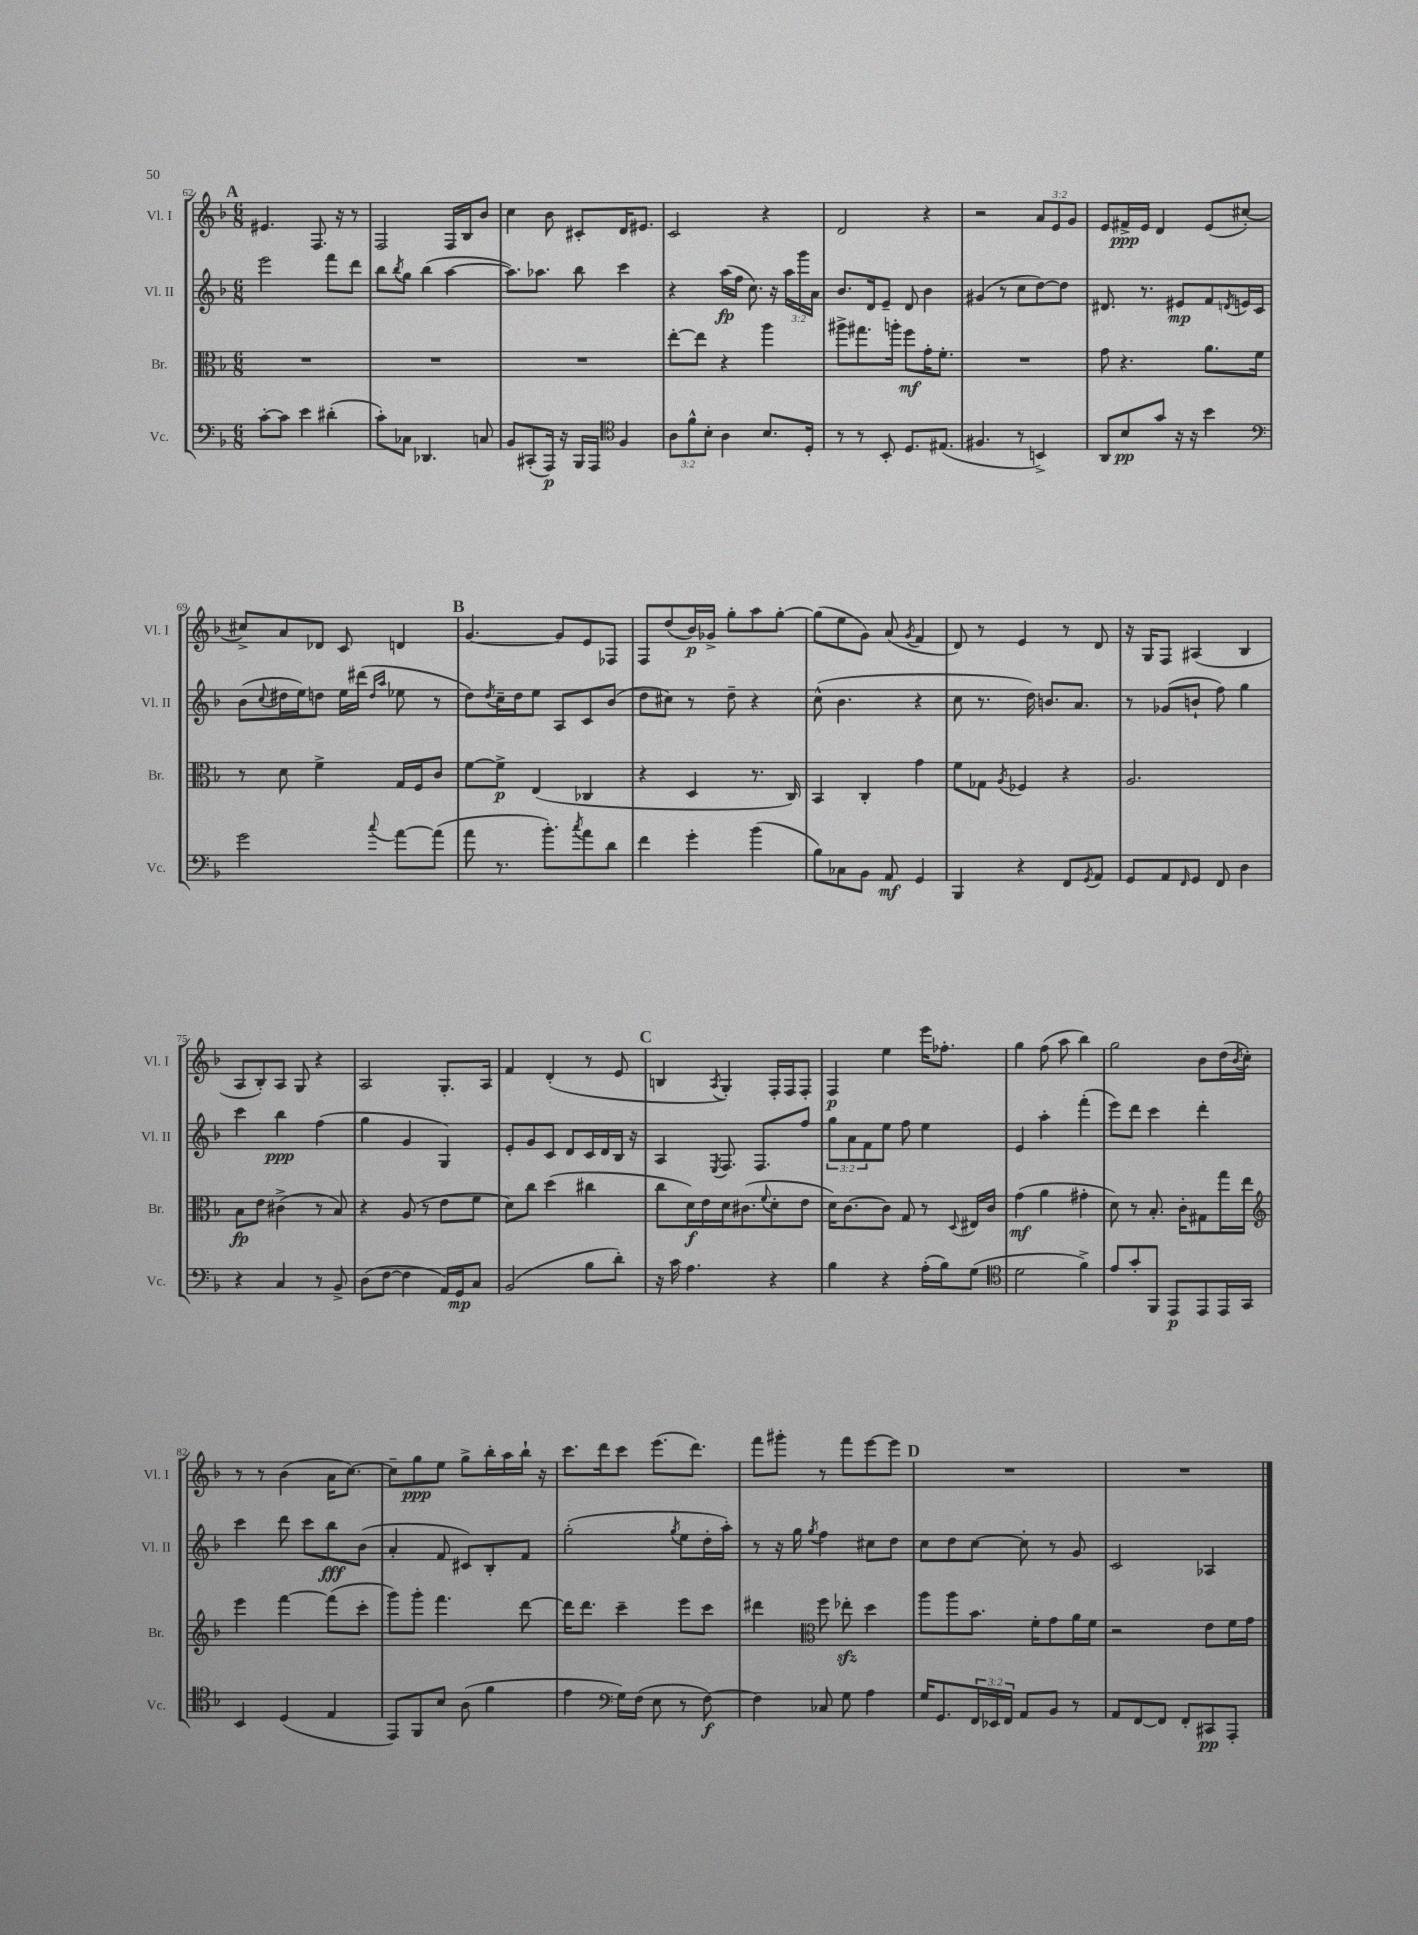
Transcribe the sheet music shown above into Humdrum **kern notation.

**kern	**dynam	**kern	**dynam	**kern	**dynam	**kern	**dynam
*part4	*part4	*part3	*part3	*part2	*part2	*part1	*part1
*staff4	*staff4	*staff3	*staff3	*staff2	*staff2	*staff1	*staff1
*I"Vc.	*	*I"Br.	*	*I"Vl. II	*	*I"Vl. I	*
*I'Vc.	*	*I'Br.	*	*I'Vl. II	*	*I'Vl. I	*
*clefF4	*	*clefC3	*	*clefG2	*	*clefG2	*
*k[b-]	*	*k[b-]	*	*k[b-]	*	*k[b-]	*
*M6/8	*	*M6/8	*	*M6/8	*	*M6/8	*
!!LO:REH:place=s1:t=A
=62	=62	=62	=62	=62	=62	=62	=62
[8c'\L	.	2.r	.	2eee\	.	4.e#X/	.
8c\J]	.	.	.	.	.	.	.
4e\	.	.	.	.	.	.	.
.	.	.	.	.	.	8.F/	.
(4d#X'\	.	.	.	8fff\L	.	.	.
.	.	.	.	.	.	16r	.
.	.	.	.	8ddd\J	.	8r	.
=63	=63	=63	=63	=63	=63	=63	=63
8c'\L)	.	2.r	.	8bb-\L	.	2F/	.
.	.	.	.	8qbb-/	.	.	.
8C-X\J	.	.	.	8gg\J	.	.	.
4.DD-X/	.	.	.	(4bb-\	.	.	.
.	.	.	.	[4aa\	.	16F/LL	.
.	.	.	.	.	.	16B-/J	.
8Cn/	.	.	.	.	.	8b-/J	.
=64	=64	=64	=64	=64	=64	=64	=64
8BB-/L	.	2.r	.	8.aa\L])	.	4cc\	.
(8CC#X'/	.	.	.	.	.	.	.
.	.	.	.	8.aa-X\J	.	.	.
16AAA/Jk)	p	.	.	.	.	8b-\	.
16r	.	.	.	.	.	.	.
16BBB-/LL	.	.	.	8bb-\	.	8c#X'/L	.
16AAA/JJ	.	.	.	.	.	.	.
*clefC4	*	*	*	*	*	*	*
4F/	.	.	.	4ccc\	.	16d/K	.
.	.	.	.	.	.	8.e#X/J	.
=65	=65	=65	=65	=65	=65	=65	=65
12A\L	.	[8ee'\L	.	4r	.	2c/	.
12f^^\	.	.	.	.	.	.	.
.	.	8ee\J]	.	.	.	.	.
12B-'\J	.	.	.	.	.	.	.
4A\	.	4r	.	(16aa\LL	fp	.	.
.	.	.	.	16ff\JJ	.	.	.
.	.	.	.	8.cc\)	.	.	.
8.B-/L	.	4aa\	.	.	.	4r	.
.	.	.	.	16r	.	.	.
.	.	.	.	24aa\LL	.	.	.
.	.	.	.	24ggg\	.	.	.
16D'/Jk	.	.	.	.	.	.	.
.	.	.	.	24a\JJ	.	.	.
=66	=66	=66	=66	=66	=66	=66	=66
8r	.	8aa#X^\L	.	8.b-/L	.	2d/	.
8r	.	8.gg#X\	.	.	.	.	.
.	.	.	.	16d/k	.	.	.
8BB-'/	.	.	.	8e~/J	.	.	.
.	.	16aan'\Jk	.	.	.	.	.
8.D/L	.	8ff\L	mf	8d/	.	.	.
.	.	16g'\K	.	4b-\	.	4r	.
(8.E#X/J	.	8.f'\J	.	.	.	.	.
=67	=67	=67	=67	=67	=67	=67	=67
4.F#X/	.	2.r	.	(4g#X/	.	2r	.
.	.	.	.	8r	.	.	.
8r	.	.	.	8cc\L	.	.	.
4BBn^/)	.	.	.	[8dd\)	.	12a/L	.
.	.	.	.	.	.	12e/	.
.	.	.	.	8dd\J]	.	.	.
.	.	.	.	.	.	12g/J	.
=68	=68	=68	=68	=68	=68	=68	=68
8AA/L	.	8g\	.	8.d#X/	.	8e/L	.
8B-/	pp	4.r	.	.	.	16f#X^/L	ppp
.	.	.	.	8.r	.	16e/JJ	.
8g/J	.	.	.	.	.	4d/	.
16r	.	.	.	8e#X/L	mp	.	.
16r	.	.	.	.	.	.	.
4b-\	.	8.a\L	.	8f/	.	(8e/L	.
.	.	.	.	8qdn/	.	.	.
.	.	.	.	16en/L	.	[8cc#X'/J)	.
.	.	16f\Jk	.	16c/JJ	.	.	.
!!LO:LB:g=z
=69	=69	=69	=69	=69	=69	=69	=69
*clefF4	*	*	*	*	*	*	*
2g\	.	8r	.	(8b-\L	.	8cc#X^/L]	.
.	.	.	.	8qqcc/	.	.	.
.	.	8d\	.	16dd#X\L	.	8a/	.
.	.	.	.	16ee\J)	.	.	.
.	.	4f^\	.	8ddn\J	.	8d-X/J	.
.	.	.	.	16ee\LL	.	8c/	.
.	.	.	.	(16ddd#X\JJ	.	.	.
.	.	.	.	16qqdd/LL	.	.	.
8qqcc/	.	.	.	16qqaa/JJ	.	.	.
[8a\L	.	16G/LL	.	8ee-X\	.	4dn/	.
.	.	16F/J	.	.	.	.	.
(8a\J]	.	8c/J	.	8r	.	.	.
!!LO:REH:place=s1:t=B
=70	=70	=70	=70	=70	=70	=70	=70
8a\	.	[8f\L	.	8dd\L)	.	[4.g/	.
.	.	.	.	8qdd/	.	.	.
8.r	.	8f^\J]	p	16cc~\L	.	.	.
.	.	.	.	16dd\J	.	.	.
.	.	(4E/	.	8ee\J	.	.	.
8.b-'\L)	.	.	.	.	.	.	.
.	.	.	.	8A/L	.	8g/L]	.
8qcc/	.	.	.	.	.	.	.
8a\	.	4C-X/	.	8c/	.	8e/	.
8d\J	.	.	.	(8b-/J	.	8F-X/J	.
=71	=71	=71	=71	=71	=71	=71	=71
4f\	.	4r	.	8dd\L	.	8F/L	.
.	.	.	.	8cc#X\J)	.	(8dd/	.
4g'\	.	4D/	.	8r	.	16b-/L)	p
.	.	.	.	.	.	16g-X^/JJ	.
.	.	.	.	8dd~\	.	8gg'\L	.
(4b-\	.	8.r	.	4r	.	8aa\	.
.	.	.	.	.	.	[8gg'\J	.
.	.	16C/)	.	.	.	.	.
=72	=72	=72	=72	=72	=72	=72	=72
8B-\L)	.	4BB-/	.	(8cc^^\	.	(8gg\L]	.
8C-X\	.	.	.	4.b-\	.	8ee\	.
8BB-\J	.	4C'/	.	.	.	8g\J)	.
8AA/	mf	.	.	.	.	(8a/	.
.	.	.	.	.	.	8qg/	.
4GG/	.	4g\	.	4r	.	4f/	.
=73	=73	=73	=73	=73	=73	=73	=73
4BBB-/	.	8f\L	.	8cc\	.	8d/)	.
.	.	8G-X\J	.	8.r	.	8r	.
.	.	8qA/	.	.	.	.	.
4r	.	4F-X/	.	.	.	4e/	.
.	.	.	.	16dd\)	.	.	.
.	.	.	.	8.bn/L	.	.	.
8FF/L	.	4r	.	.	.	8r	.
.	.	.	.	8.a/J	.	.	.
8qGG/	.	.	.	.	.	.	.
8AA/J	.	.	.	.	.	8d/	.
=74	=74	=74	=74	=74	=74	=74	=74
8GG/L	.	2.A/	.	8r	.	16r	.
.	.	.	.	.	.	16G/KL	.
8AA/	.	.	.	(8g-X/L	.	8F/J	.
16qqFF/	.	.	.	.	.	.	.
8GG/J	.	.	.	8bn`/J	.	(4A#X/	.
8FF/	.	.	.	8ff\)	.	.	.
4D\	.	.	.	4gg\	.	4B-/	.
!!LO:LB:g=z
=75	=75	=75	=75	=75	=75	=75	=75
4r	.	8B-\L	fp	4ccc\	.	8A/L	.
.	.	8e\J	.	.	.	8B-'/)	.
4C/	.	(4c#X^\	.	4bb-\	ppp	8A/J	.
.	.	.	.	.	.	8G/	.
8r	.	8r	.	(4ff\	.	4r	.
8BB-^/	.	8B-/)	.	.	.	.	.
=76	=76	=76	=76	=76	=76	=76	=76
(8D\L	.	4r	.	4gg\	.	2A/	.
[8F\J	.	.	.	.	.	.	.
4F\]	.	(8A/	.	4g/	.	.	.
.	.	8r	.	.	.	.	.
16AA/LL)	.	8e\L	.	4G/)	.	8.G'/L	.
16GG/J	mp	.	.	.	.	.	.
8C/J	.	8f\J	.	.	.	.	.
.	.	.	.	.	.	16A/Jk	.
=77	=77	=77	=77	=77	=77	=77	=77
(2BB-/	.	8d\L)	.	8e'/L	.	4f/	.
.	.	8cc\J	.	8g/	.	.	.
.	.	(4dd\	.	8c/J	.	(4d'/	.
.	.	.	.	8d/L	.	.	.
8B-\L	.	4cc#X\	.	16c/L	.	8r	.
.	.	.	.	16d/	.	.	.
8d'\J)	.	.	.	16B-/JJ	.	8e/	.
.	.	.	.	16r	.	.	.
!!LO:REH:place=s1:t=C
=78	=78	=78	=78	=78	=78	=78	=78
16r	.	8cc\L	.	4A/	.	4Bn/	.
16c\	.	.	.	.	.	.	.
4.A\	.	16d\L)	f	.	.	.	.
.	.	16e\	.	.	.	.	.
.	.	.	.	8qE/	.	8qA/	.
.	.	16d\J	.	8.F/	.	4G'/)	.
.	.	(8.c#X\	.	.	.	.	.
.	.	.	.	8.F/L	.	.	.
.	.	8qqf/	.	.	.	.	.
4r	.	8d'\	.	.	.	16F'/LL	.
.	.	.	.	.	.	16F/J	.
.	.	8e\J	.	8ff/J	.	8F'/J	.
=79	=79	=79	=79	=79	=79	=79	=79
4B-\	.	16d\KL)	.	12gg\L	.	4F/	p
.	.	[8.c\	.	.	.	.	.
.	.	.	.	12a\	.	.	.
.	.	.	.	12f\	.	.	.
4r	.	8c\J]	.	8ee\J	.	4ee\	.
.	.	8G/	.	8ff\	.	.	.
(16A'\LL	.	8r	.	4ee\	.	16eee\KL	.
16B-\J)	.	.	.	.	.	8.ff-X'\J	.
.	.	8qqD/	.	.	.	.	.
(8G\J	.	16E#X/LL	.	.	.	.	.
.	.	16c/JJ	.	.	.	.	.
=80	=80	=80	=80	=80	=80	=80	=80
*clefC4	*	*	*	*	*	*	*
2d\	.	(4g\	mf	4e/	.	4gg\	.
.	.	4a\	.	4aa'\	.	(8ff\	.
.	.	.	.	.	.	8aa\	.
4f^\)	.	4g#X'\	.	(4fff'\	.	4bb-\)	.
=81	=81	=81	=81	=81	=81	=81	=81
8e/L	.	8d\)	.	8eee\L)	.	2gg\	.
8g'/	.	8r	.	8ddd\J	.	.	.
8FF/J	.	8.B-'/	.	4ccc\	.	.	.
8EE/L	p	.	.	.	.	.	.
.	.	16c'\KL	.	.	.	.	.
8EE/	.	8G#X\	.	4ddd'\	.	8b-\L	.
16EE/L	.	16gg\L	.	.	.	(16dd\L	.
.	.	.	.	.	.	8qb-/	.
16GG/JJ	.	16ee\JJ	.	.	.	16cc'\JJ)	.
!!LO:LB:g=z
=82	=82	=82	=82	=82	=82	=82	=82
*	*	*clefG2	*	*	*	*	*
4BB-/	.	4eee\	.	4ccc\	.	8r	.
.	.	.	.	.	.	8r	.
(4D/	.	[4fff\	.	8ddd\	.	(4b-\	.
.	.	.	.	8ccc\L	.	.	.
4E/	.	(8fff\L]	.	8bb-\	fff	16a\KL	.
.	.	.	.	.	.	[8.cc\J)	.
.	.	8ccc'\J	.	(8b-\J	.	.	.
=83	=83	=83	=83	=83	=83	=83	=83
8EE/L)	.	8ggg\L)	.	4a'/	.	8cc~\L]	.
8FF/	.	8ggg'\J	.	.	.	8gg\	ppp
8B-/J	.	4.fff\	.	8f/	.	8ee\J	.
(8A\	.	.	.	8c#X/L)	.	8gg^\L	.
4f\	.	.	.	8B-'/	.	16bb-'\L	.
.	.	.	.	.	.	16aa\	.
.	.	[8ddd\	.	8f/J	.	16bb-`\JJ	.
.	.	.	.	.	.	16r	.
=84	=84	=84	=84	=84	=84	=84	=84
4e\	.	16ddd\KL]	.	(2gg'\	.	8.ccc\L	.
.	.	8.ddd\J	.	.	.	.	.
.	.	.	.	.	.	16ddd\k	.
*clefF4	*	*	*	*	*	*	*
16G\LL)	.	4ccc~\	.	.	.	8ccc\J	.
(16F\JJ	.	.	.	.	.	.	.
8E\	.	.	.	.	.	(8.eee\L	.
.	.	.	.	8qgg/	.	.	.
8r	.	8eee\L	.	8ee\L	.	.	.
.	.	.	.	.	.	8.ddd\J)	.
[8F\)	f	8ccc\J	.	16dd'\L	.	.	.
.	.	.	.	16aa'\JJ)	.	.	.
=85	=85	=85	=85	=85	=85	=85	=85
4F\]	.	4ddd#X\	.	8r	.	8fff\L	.
.	.	.	.	16r	.	8ggg#X'\J	.
.	.	.	.	16gg\	.	.	.
*	*	*clefC3	*	*	*	*	*
.	.	.	.	8qgg/	.	.	.
8C-X/	.	8ff\	.	4ff\	.	8r	.
8G\	.	8ee-Xzz'\	.	.	.	8fff\L	.
4A\	.	4dd\	.	8cc#X\L	.	[8eee\	.
.	.	.	.	8dd\J	.	8eee\J]	.
!!LO:REH:place=s1:t=D
=86	=86	=86	=86	=86	=86	=86	=86
16G/KL	.	8aa\L	.	8cc\L	.	2.r	.
8.GG/	.	.	.	.	.	.	.
.	.	8aa\	.	8dd\	.	.	.
24FF/L	.	8.b-\J	.	[8cc\J	.	.	.
24EE-X/	.	.	.	.	.	.	.
24FF/JJ	.	.	.	.	.	.	.
8AA/L	.	.	.	8cc'\]	.	.	.
.	.	16f'\KL	.	.	.	.	.
8BB-/J	.	8g\	.	8r	.	.	.
8r	.	16a\L	.	8g/	.	.	.
.	.	16f\JJ	.	.	.	.	.
=87	=87	=87	=87	=87	=87	=87	=87
8AA/L	.	2r	.	2c/	.	2.r	.
[8FF/	.	.	.	.	.	.	.
8FF/J]	.	.	.	.	.	.	.
8FF'/L	.	.	.	.	.	.	.
8CC#X/	pp	8e\L	.	4A-X/	.	.	.
8AAA'/J	.	16f\L	.	.	.	.	.
.	.	16g\JJ	.	.	.	.	.
==	==	==	==	==	==	==	==
*-	*-	*-	*-	*-	*-	*-	*-
